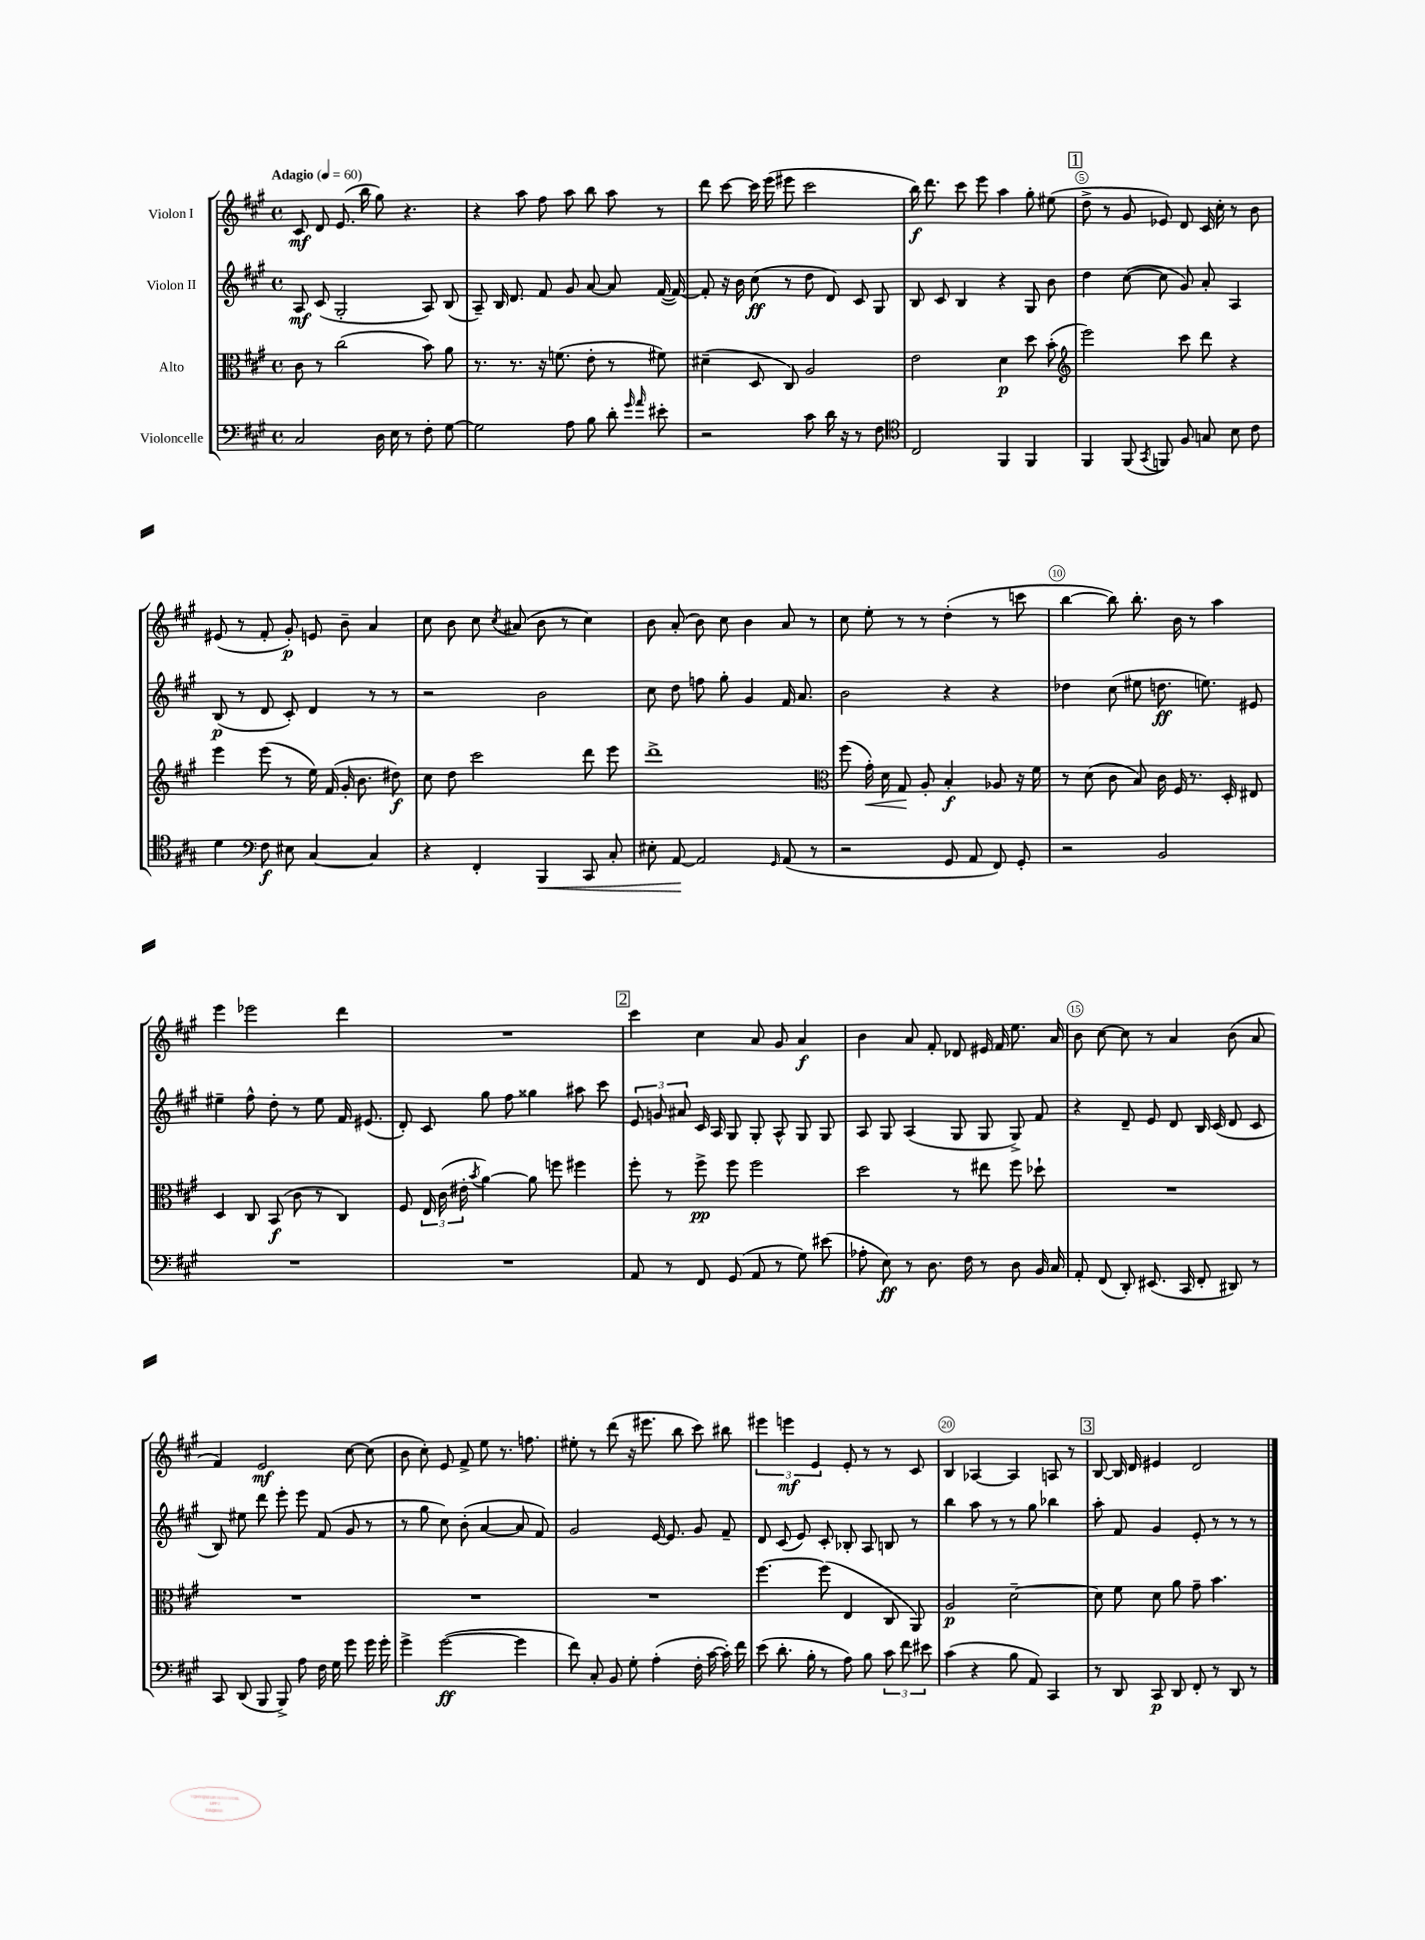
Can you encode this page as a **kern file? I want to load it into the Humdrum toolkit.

**kern	**dynam	**kern	**dynam	**kern	**dynam	**kern	**dynam
*part4	*part4	*part3	*part3	*part2	*part2	*part1	*part1
*staff4	*staff4	*staff3	*staff3	*staff2	*staff2	*staff1	*staff1
*I"Violoncelle	*	*I"Alto	*	*I"Violon II	*	*I"Violon I	*
*clefF4	*	*clefC3	*	*clefG2	*	*clefG2	*
*k[f#c#g#]	*	*k[f#c#g#]	*	*k[f#c#g#]	*	*k[f#c#g#]	*
*M4/4	*	*M4/4	*	*M4/4	*	*M4/4	*
*met(c)	*	*met(c)	*	*met(c)	*	*met(c)	*
*MM60	*	*MM60	*	*MM60	*	*MM60	*
=1	=1	=1	=1	=1	=1	=1	=1
!	!	!	!	!	!	!LO:TX:a:B:t=Adagio	!
2C#/	.	8c#\	.	8A/	mf	8c#/	mf
.	.	8r	.	(8c#/	.	8d/	.
.	.	(2cc#\	.	2G#'/	.	(8.e/	.
.	.	.	.	.	.	16bb\	.
16D\	.	.	.	.	.	8gg#\)	.
16E\	.	.	.	.	.	.	.
8r	.	.	.	.	.	4.r	.
8F#'\	.	8b\)	.	8A/)	.	.	.
[8G#\	.	8a\	.	(8B/	.	.	.
=2	=2	=2	=2	=2	=2	=2	=2
2G#\]	.	8.r	.	8A~/)	.	4r	.
.	.	.	.	16B/	.	.	.
.	.	8.r	.	8.d/	.	.	.
.	.	.	.	.	.	8aa\	.
.	.	16r	.	8f#/	.	8ff#\	.
.	.	(8.fn\	.	.	.	.	.
8A\	.	.	.	8g#/	.	8aa\	.
8B\	.	8e'\	.	[8a/	.	8bb\	.
8d'\	.	8r	.	8a/]	.	8aa\	.
16qqg#/	.	.	.	.	.	.	.
16qqa/	.	.	.	.	.	.	.
8e#X'\	.	8f#X\)	.	([16f#/	.	8r	.
.	.	.	.	16f#/_)	.	.	.
=3	=3	=3	=3	=3	=3	=3	=3
2r	.	(4d#X~\	.	8f#'/]	.	8ddd\	.
.	.	.	.	16r	.	[8ccc#\	.
.	.	.	.	16b\	.	.	.
.	.	8D/	.	(8cc#\	ff	16ccc#\]	.
.	.	.	.	.	.	(16eee\	.
.	.	8C#/)	.	8r	.	8eee#X\	.
8c#\	.	2A/	.	8dd\	.	2ccc#\	.
16d\	.	.	.	8d/)	.	.	.
16r	.	.	.	.	.	.	.
8r	.	.	.	8c#/	.	.	.
8F#\	.	.	.	8G#/	.	.	.
=4	=4	=4	=4	=4	=4	=4	=4
*clefC4	*	*	*	*	*	*	*
2C#/	.	2e\	.	8B/	.	16bb\)	f
.	.	.	.	.	.	8.ddd\	.
.	.	.	.	8c#/	.	.	.
.	.	.	.	4B/	.	8ccc#\	.
.	.	.	.	.	.	8eee\	.
4FF#/	.	4d\	p	4r	.	4aa\	.
4FF#/	.	8dd\	.	8G#/	.	8gg#'\	.
.	.	(8b'\	.	8b\	.	(8ee#X\	.
!!LO:REH:place=s1:t=1
=5	=5	=5	=5	=5	=5	=5	=5
*	*	*clefG2	*	*	*	*	*
4FF#/	.	2eee\)	.	4dd\	.	8dd^\	.
.	.	.	.	.	.	8r	.
(8FF#/	.	.	.	([8cc#\	.	8g#/	.
8qGG#/	.	.	.	.	.	.	.
8FFn/)	.	.	.	8cc#\]	.	8e-X/)	.
8F#/	.	8ccc#\	.	8g#/)	.	8d/	.
8Gn/	.	8ddd\	.	8a'/	.	16c#/	.
.	.	.	.	.	.	16cc#'\	.
8B\	.	4r	.	4A/	.	8r	.
8c#\	.	.	.	.	.	8b\	.
!!LO:LB:g=z
=6	=6	=6	=6	=6	=6	=6	=6
4d\	.	4eee\	.	(8B/	p	(8e#X/	.
.	.	.	.	8r	.	8r	.
*clefF4	*	*	*	*	*	*	*
8F#\	f	(8eee\	.	8d/	.	8f#'/	.
8E#X\	.	8r	.	8c#'/)	.	8g#'/)	p
[4C#/	.	16ee\)	.	4d/	.	8en/	.
.	.	(16f#/	.	.	.	.	.
.	.	16g#'/	.	.	.	8b~\	.
.	.	8.b\	.	.	.	.	.
4C#/]	.	.	.	8r	.	4a/	.
.	.	8dd#X\)	f	8r	.	.	.
=7	=7	=7	=7	=7	=7	=7	=7
4r	.	8cc#\	.	2r	.	8cc#\	.
.	.	8dd\	.	.	.	8b\	.
4FF#'/	.	2ccc#\	.	.	.	8cc#\	.
.	.	.	.	.	.	8qcc#/	.
.	.	.	.	.	.	(8a#X/	.
!	!LO:HP:b	!	!	!	!	!	!
4BBB/	<	.	.	2b\	.	8b\	.
.	.	.	.	.	.	8r	.
8CC#/	.	8ddd\	.	.	.	4cc#\)	.
8C#'/	.	8eee\	.	.	.	.	.
=8	=8	=8	=8	=8	=8	=8	=8
8E#X'\	.	1ddd^	.	8cc#\	.	8b\	.
[8AA/	.	.	.	8dd\	.	(8a'/	.
2AA/]	[	.	.	8ffn\	.	8b\)	.
.	.	.	.	8gg#'\	.	8cc#\	.
.	.	.	.	4g#/	.	4b\	.
16qqGG#/	.	.	.	.	.	.	.
(8AA/	.	.	.	16f#/	.	8a/	.
.	.	.	.	8.a/	.	.	.
8r	.	.	.	.	.	8r	.
=9	=9	=9	=9	=9	=9	=9	=9
*	*	*clefC3	*	*	*	*	*
2r	.	(8ff#\	.	2b\	.	8cc#\	.
!	!	!	!LO:HP:b	!	!	!	!
.	.	16g#'\)	<	.	.	8ee'\	.
.	.	16d\	.	.	.	.	.
.	.	8G#/	.	.	.	8r	.
.	.	8A'/	[	.	.	8r	.
8GG#/	.	4B'/	f	4r	.	(4dd'\	.
8AA/	.	.	.	.	.	.	.
8FF#/)	.	8A-X/	.	4r	.	8r	.
8GG#'/	.	16r	.	.	.	8cccn\	.
.	.	16f#\	.	.	.	.	.
=10	=10	=10	=10	=10	=10	=10	=10
2r	.	8r	.	4dd-X\	.	[4bb\	.
.	.	(8d\	.	.	.	.	.
.	.	8c#\	.	(8cc#\	.	8bb\])	.
.	.	8B/)	.	8ee#X\	.	8.bb'\	.
2BB/	.	16c#\	.	8.ddn\	ff	.	.
.	.	16F#/	.	.	.	16b\	.
.	.	8.r	.	.	.	8r	.
.	.	.	.	8.een\)	.	.	.
.	.	.	.	.	.	4aa\	.
.	.	16D'/	.	.	.	.	.
.	.	8E#X/	.	8e#X/	.	.	.
!!LO:LB:g=z
=11	=11	=11	=11	=11	=11	=11	=11
1r	.	4D/	.	4ee#X~\	.	4eee\	.
.	.	8C#/	.	8ff#^^\	.	2eee-X\	.
.	.	(8BB/	f	8dd'\	.	.	.
.	.	8c#\	.	8r	.	.	.
.	.	8r	.	8ee#\	.	.	.
.	.	4C#/)	.	16f#/	.	4ddd\	.
.	.	.	.	(8.e#X/	.	.	.
=12	=12	=12	=12	=12	=12	=12	=12
1r	.	8F#/	.	8d'/)	.	1r	.
.	.	24E/	.	8c#/	.	.	.
.	.	(24c#\	.	.	.	.	.
.	.	24e#X'\	.	.	.	.	.
.	.	8qb/	.	.	.	.	.
.	.	[4a\)	.	8gg#\	.	.	.
.	.	.	.	8ff#\	.	.	.
.	.	8a\]	.	4gg##X\	.	.	.
.	.	8ffn\	.	.	.	.	.
.	.	4ff#X\	.	8aa#X\	.	.	.
.	.	.	.	8ccc#\	.	.	.
!!LO:REH:place=s1:t=2
=13	=13	=13	=13	=13	=13	=13	=13
8AA/	.	8ff#'\	.	12e/	.	4ccc#\	.
.	.	.	.	12gn/	.	.	.
8r	.	8r	.	.	.	.	.
.	.	.	.	12a#X/	.	.	.
8FF#/	.	8ff#^\	pp	16c#/	.	4cc#\	.
.	.	.	.	16A/	.	.	.
(8GG#/	.	8ff#\	.	8G#/	.	.	.
8AA/	.	2ff#\	.	8G#'/	.	8a/	.
8r	.	.	.	8A^^/	.	8g#/	.
8G#\)	.	.	.	8G#/	.	4a/	f
(8e#X\	.	.	.	8G#/	.	.	.
=14	=14	=14	=14	=14	=14	=14	=14
8A-X'\	.	2dd\	.	8A/	.	4b\	.
8E\)	ff	.	.	8G#/	.	.	.
8r	.	.	.	(4A/	.	8a/	.
8.D\	.	.	.	.	.	8f#'/	.
.	.	8r	.	8G#/	.	8d-X/	.
16F#\	.	.	.	.	.	.	.
8r	.	8ee#X\	.	8G#/	.	16e#X/	.
.	.	.	.	.	.	16f#/	.
8D\	.	8ff#\	.	8G#^/)	.	8.ee\	.
16BB/	.	8dd-X`\	.	8f#/	.	.	.
16C#/	.	.	.	.	.	16a/	.
=15	=15	=15	=15	=15	=15	=15	=15
8AA'/	.	1r	.	4r	.	8b\	.
(8FF#/	.	.	.	.	.	[8cc#\	.
8DD'/)	.	.	.	8d~/	.	8cc#\]	.
(8.EE#X/	.	.	.	8e/	.	8r	.
.	.	.	.	8d/	.	4a/	.
16CC#/	.	.	.	.	.	.	.
8FF#'/	.	.	.	16B/	.	.	.
.	.	.	.	(16c#/	.	.	.
8DD#X/)	.	.	.	8d/	.	(8b\	.
8r	.	.	.	8c#/	.	8a/	.
!!LO:LB:g=z
=16	=16	=16	=16	=16	=16	=16	=16
8CC#/	.	1r	.	8B/)	.	4f#/)	.
(8DD/	.	.	.	8ee#X\	.	.	.
8BBB/	.	.	.	8ddd\	.	2e/	mf
8BBB^/)	.	.	.	8eee'\	.	.	.
8A\	.	.	.	8eee\	.	.	.
16F#\	.	.	.	(8f#/	.	.	.
16G#\	.	.	.	.	.	.	.
8g#\	.	.	.	8g#/	.	[8cc#\	.
16g#\	.	.	.	8r	.	(8cc#\]	.
16g#'\	.	.	.	.	.	.	.
=17	=17	=17	=17	=17	=17	=17	=17
4g#^\	.	1r	.	8r	.	8b\	.
.	.	.	.	8gg#\	.	8cc#'\)	.
([2g#\	ff	.	.	8cc#\)	.	8e/	.
.	.	.	.	(8b'\	.	8f#^/	.
.	.	.	.	[4a/	.	8ee\	.
.	.	.	.	.	.	8.r	.
4g#\]	.	.	.	8a/]	.	.	.
.	.	.	.	.	.	8.ffn\	.
.	.	.	.	8f#/)	.	.	.
=18	=18	=18	=18	=18	=18	=18	=18
8f#\)	.	1r	.	2g#/	.	8ee#X'\	.
8C#'/	.	.	.	.	.	8r	.
8BB/	.	.	.	.	.	(8ddd\	.
8G#'\	.	.	.	.	.	16r	.
.	.	.	.	.	.	8.eee#X\	.
(4A'\	.	.	.	[16e/	.	.	.
.	.	.	.	8.e/]	.	.	.
.	.	.	.	.	.	8bb\	.
16F#'\	.	.	.	8g#/	.	8ccc#\)	.
[16c#\	.	.	.	.	.	.	.
16c#'\])	.	.	.	8f#~/	.	8bb#X\	.
16f#\	.	.	.	.	.	.	.
=19	=19	=19	=19	=19	=19	=19	=19
(8e\	.	[4.ff#\	.	8d/	.	6eee#X\	.
8.d'\	.	.	.	(8c#/	.	.	.
.	.	.	.	.	.	6eeen\	mf
.	.	.	.	8e/)	.	.	.
16B'\	.	.	.	.	.	.	.
.	.	.	.	.	.	6e/	.
8r	.	(8ff#\]	.	8c#'/	.	.	.
8A\)	.	4E/	.	8B-X'/	.	8e'/	.
8B\	.	.	.	8A/	.	8r	.
12c#\	.	8C#/	.	8Bn/	.	8r	.
12f#\	.	.	.	.	.	.	.
.	.	8AA/)	.	8r	.	8c#/	.
12e#X\	.	.	.	.	.	.	.
=20	=20	=20	=20	=20	=20	=20	=20
(4c#\	.	2A/	p	4bb\	.	4B/	.
4r	.	.	.	8aa\	.	[4A-X/	.
.	.	.	.	8r	.	.	.
8B\	.	[2d~\	.	8r	.	4A-/]	.
8AA/)	.	.	.	8gg#\	.	.	.
4CC#/	.	.	.	4bb-X\	.	8An/	.
.	.	.	.	.	.	8r	.
!!LO:REH:place=s1:t=3
=21	=21	=21	=21	=21	=21	=21	=21
8r	.	8d\]	.	8aa'\	.	[8B/	.
8DD/	.	8f#\	.	8f#/	.	16B/]	.
.	.	.	.	.	.	16d/	.
8CC#/	p	8d\	.	4g#/	.	4e#X/	.
8DD/	.	8a\	.	.	.	.	.
8FF#'/	.	8g#~\	.	8e'/	.	2d/	.
8r	.	4.b\	.	8r	.	.	.
8DD/	.	.	.	8r	.	.	.
8r	.	.	.	8r	.	.	.
==	==	==	==	==	==	==	==
*-	*-	*-	*-	*-	*-	*-	*-
